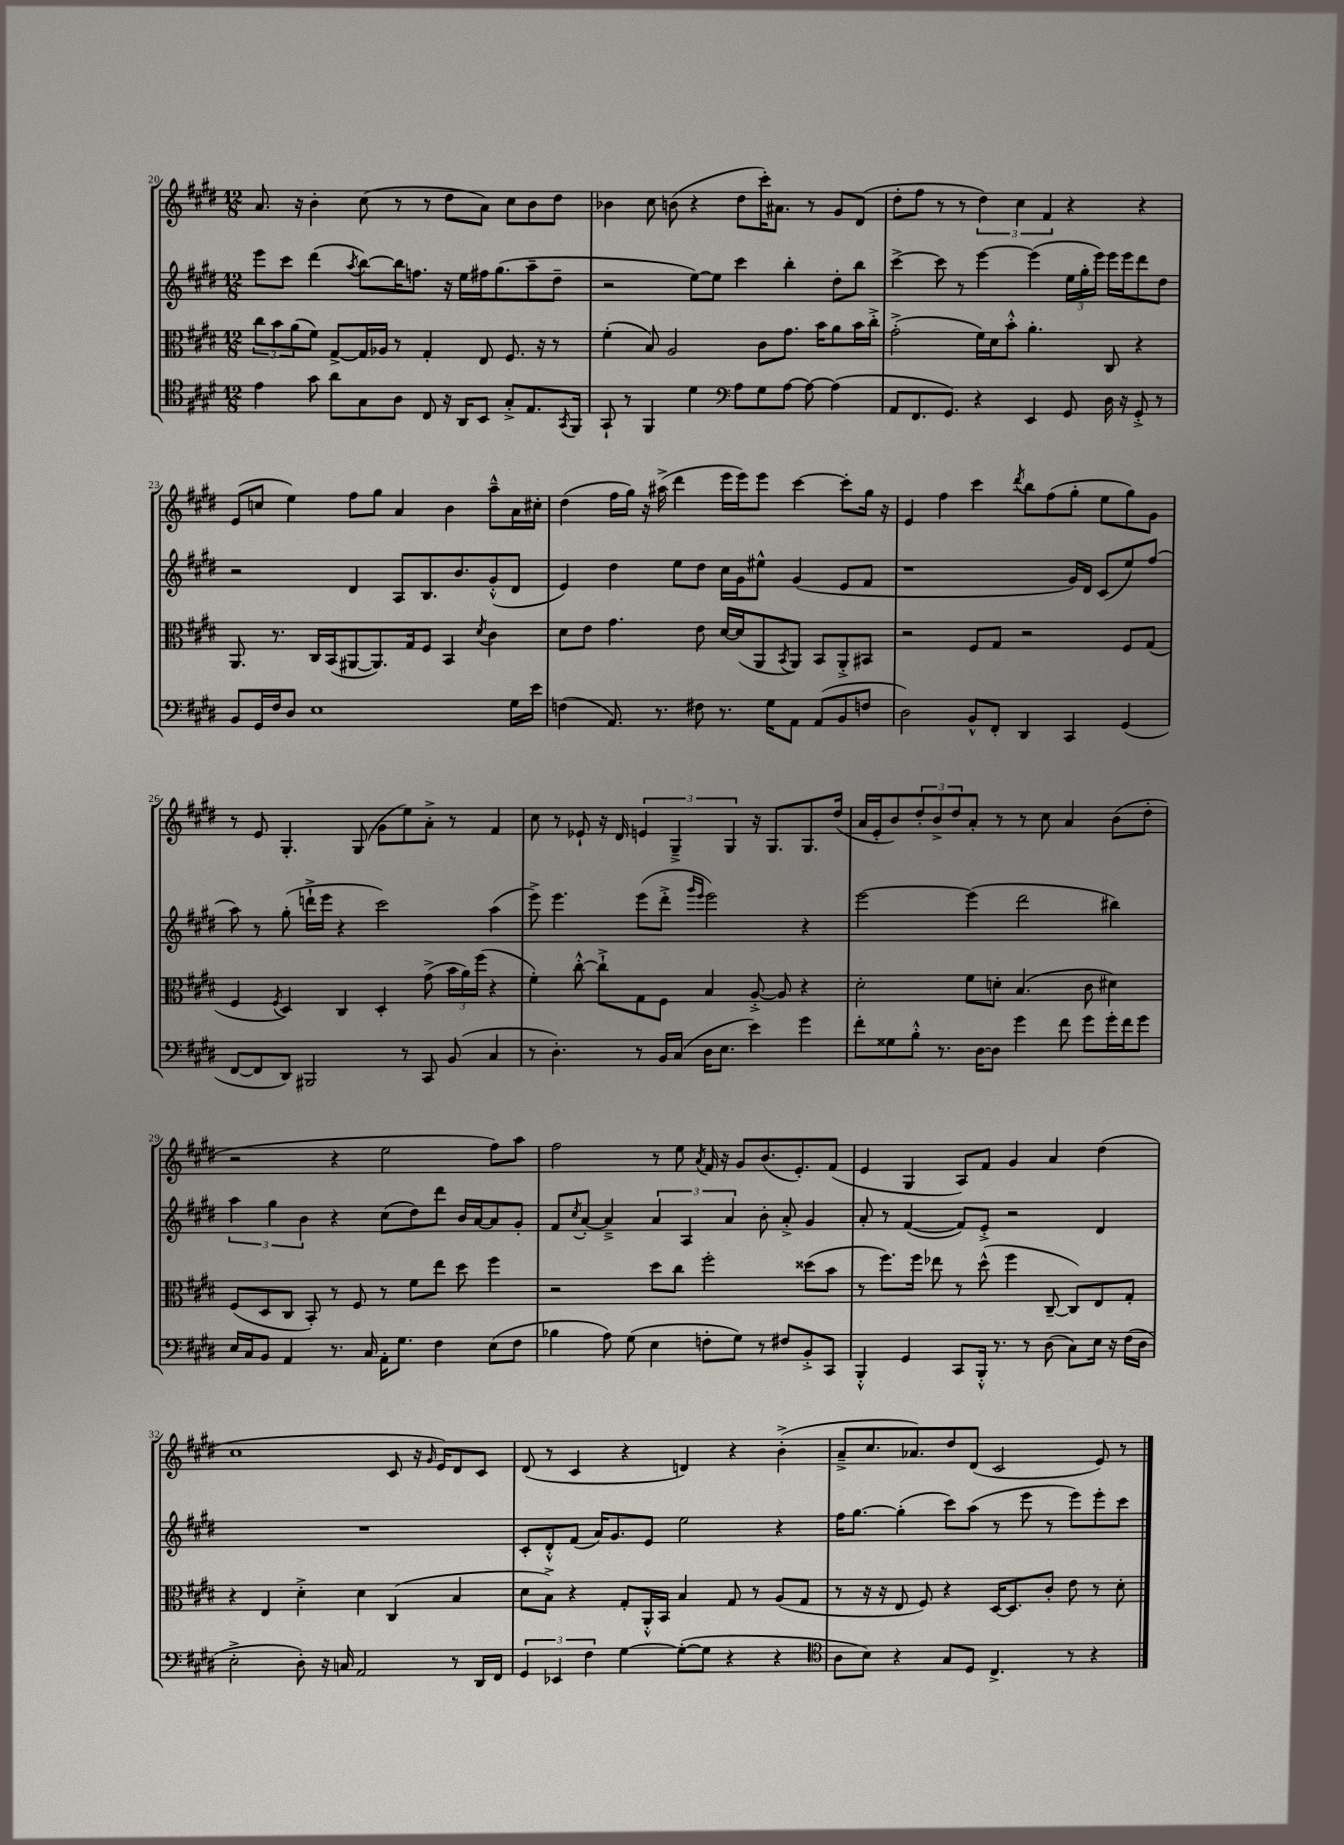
<<
\new StaffGroup <<
\new Staff = "s0" {
    \clef treble \key e \major \numericTimeSignature \time 12/8
    a'8. r16 b'4-. cis''8( r8 r8 dis''8 a'8) cis''8 b'8 dis''8 |
    bes'4 cis''8 b'8( r4 dis''8 cis'''16-.) ais'8. r8 gis'8 dis'8( |
    dis''8-. fis''8 r8 r8 \tuplet 3/2 { dis''4) cis''4 fis'4 } r4 r4 |
    e'8( c''8 e''4) fis''8 gis''8 a'4 b'4 a''8---^ a'16 cis''16-. |
    dis''4( fis''16 gis''16) r16 ais''16->( dis'''4 e'''16 e'''16) e'''8 cis'''4~ cis'''8-. gis''16 r16 |
    e'4 fis''4 cis'''4 \acciaccatura { dis'''8 } b''8 fis''8( gis''8-. e''8 gis''8) gis'8 |
    r8 e'8 gis4.-. gis8( gis'8 e''8) a'8-.-> r8 fis'4 |
    cis''8 r8 ees'8-! r16 dis'16 \tuplet 3/2 { e'4 gis4---> gis4 } r16 gis8. gis8. dis''16( |
    a'16 e'16-. b'8) \tuplet 3/2 { dis''8-. b'8-> dis''8 } a'8-. r8 r8 cis''8 a'4 b'8( dis''8-. |
    r2 r4 e''2 fis''8) a''8 |
    fis''2 r8 e''8 \acciaccatura { a'8 } fis'16 r16 gis'8 b'8.( e'8.-.) fis'8( |
    e'4 gis4 a8) fis'8 gis'4 a'4 dis''4( |
    cis''1 cis'8 r16 \grace { gis'16 } e'16) dis'8 cis'8 |
    dis'8( r8 cis'4 r4 d'4) r4 b'4-.->( |
    a'8---> cis''8. aes'8.) dis''8 dis'8( cis'2 e'8) r8 \bar "|." |
}
\new Staff = "s1" {
    \clef treble \key e \major \numericTimeSignature \time 12/8
    e'''8 cis'''8 dis'''4( \acciaccatura { a''8 } b''8~) b''16 f''8. r16 e''16 fis''16 gis''8.( a''8-- dis''8-- |
    r2 e''8~) e''8 cis'''4 b''4-. dis''8-. b''8 |
    cis'''4~-> cis'''8 r8 e'''4~ e'''4( \tuplet 3/2 { e''16 gis''16-. e'''16) } e'''16 e'''16 dis'''8 dis''8 |
    r2 dis'4 a8 b8. b'8. gis'8-.-^( dis'8 |
    e'4) dis''4 e''8 dis''8 cis''16 gis'16 eis''8-^ gis'4( e'8 fis'8 |
    r1 gis'16) dis'16 cis'8( e''8) fis''8( |
    a''8) r8 gis''8-.( d'''16-!-> e'''16 r4 cis'''2) a''4( |
    e'''8->) e'''4. e'''8( dis'''8-.-> \grace { gis'''16 e'''16 } e'''2) r4 |
    e'''2~ e'''4( dis'''2 bis''4) |
    \tuplet 3/2 { a''4 gis''4 b'4 } r4 cis''8( dis''8) dis'''8 b'16 a'16~ a'8 gis'8-. |
    fis'8 \acciaccatura { cis''8 } a'8~-. a'4---> \tuplet 3/2 { a'4 a4 a'4 } b'8-. a'8-.-> gis'4 |
    a'8-. r8 fis'4~( fis'8) e'8-.-> r2 dis'4 |
    R1. |
    cis'8-. dis'8-.-^ fis'8( a'16) gis'8. e'8 e''2 r4 |
    fis''16 gis''8.~ gis''4-.( cis'''8) a''8( r8 e'''8 r8 e'''8) e'''8-. cis'''8 \bar "|." |
}
\new Staff = "s2" {
    \clef alto \key e \major \numericTimeSignature \time 12/8
    \tuplet 3/2 { cis''8 b'8 a'8( } fis'8) gis8~-> gis16 aes16 r8 gis4-. e8 fis8. r16 r8 |
    fis'4-.( b8) a2 cis'8 gis'8. b'16 a'8 b'16 cis''16-.-> |
    gis'2-.->( fis'16) dis'16 b'8-.-^ a'4.-. cis8 r4 |
    a,8. r8. cis16 b,16( ais,8~ ais,8.) gis16 fis8 b,4 \acciaccatura { dis'8 } cis'4 |
    dis'8 e'8 gis'4. e'8 dis'16~ dis'16( a,8 \acciaccatura { b,8 } a,8) b,8 a,8-.-> bis,8 |
    r2 fis8 gis8 r2 fis8 gis8( |
    fis4 \acciaccatura { fis8 } dis4) cis4 dis4-. gis'8->( \tuplet 3/2 { b'16 a'16) fis''16( } r4 |
    fis'4-.) cis''8~-.-^ cis''8-!-> gis8 fis8 b4 a8~-.-> a8 r4 |
    dis'2-. fis'8 d'8-. b4.( cis'8 dis'4) |
    fis8( dis8 cis8 b,8-.) r8 fis8 r8 fis'8 e''8 dis''8 fis''4 |
    r2 dis''8 cis''8 fis''2-. disis''8( b'8 |
    r8 fis''8.) fis''16 ees''8 r8 dis''8-^( fis''4 cis8~-- cis8) e8 gis8-. |
    r4 e4 dis'4-.-> dis'4 cis4( b4 |
    dis'8 b8->) r4 gis8-. a,16-.-^ b,16 b4 gis8 r8 a8( gis8 |
    r8 r16 r16 e8 fis8) r4 dis16~ dis8. cis'8-. e'8 r8 dis'8-. \bar "|." |
}
\new Staff = "s3" {
    \clef tenor \key e \major \numericTimeSignature \time 12/8
    e'4 gis'8 a'8 gis8 a8 cis8 r16 a,16 b,8 gis8-.-> e8. \acciaccatura { gis,8 } fis,16 |
    gis,8-! r8 fis,4 dis'4 \clef bass a8 gis8 a8~ a8~ a4( |
    a,8 fis,8. gis,8.) r4 e,4 gis,8 dis16 r16 gis,8-.-> r8 |
    b,8 gis,16 fis16 dis8 e1 gis16 e'16 |
    f4( a,8.) r8. fis8 r8. gis16 a,8 a,8( b,8 f8 |
    dis2) b,8-^ fis,8-. dis,4 cis,4 gis,4( |
    fis,8~ fis,8 dis,8) bis,,2 r8 cis,8 b,8( cis4 |
    r8 dis4.-.) r8 b,16 cis16( dis16 e8. e'4) gis'4 |
    fis'8-. gisis8 b8-.-^ r8. dis16~ dis8 gis'4 fis'8 gis'8 gis'16-. fis'16 gis'8 |
    e16 cis16 b,8 a,4 r8. cis16 a,16-. gis8. fis4 e8( fis8 |
    bes4 a8) gis8( e4 f8-. gis8) r8 fis8 b,8-.-> cis,8 |
    b,,4-.-^ gis,4 cis,8 b,,16-.-^ r8. r8 dis8( cis8) e16 r16 fis16( dis16 |
    e2-.-> dis8-.) r16 c16 a,2 r8 dis,16 fis,16 |
    \tuplet 3/2 { gis,4 ees,4 fis4 } gis4~ gis8~-.( gis8 r4 r4 |
    \clef tenor a8 b8) r4 gis8 dis8 cis4.-> r8 r4 \bar "|." |
}
>>
>>
\layout { \context { \Score currentBarNumber = #20 } }
